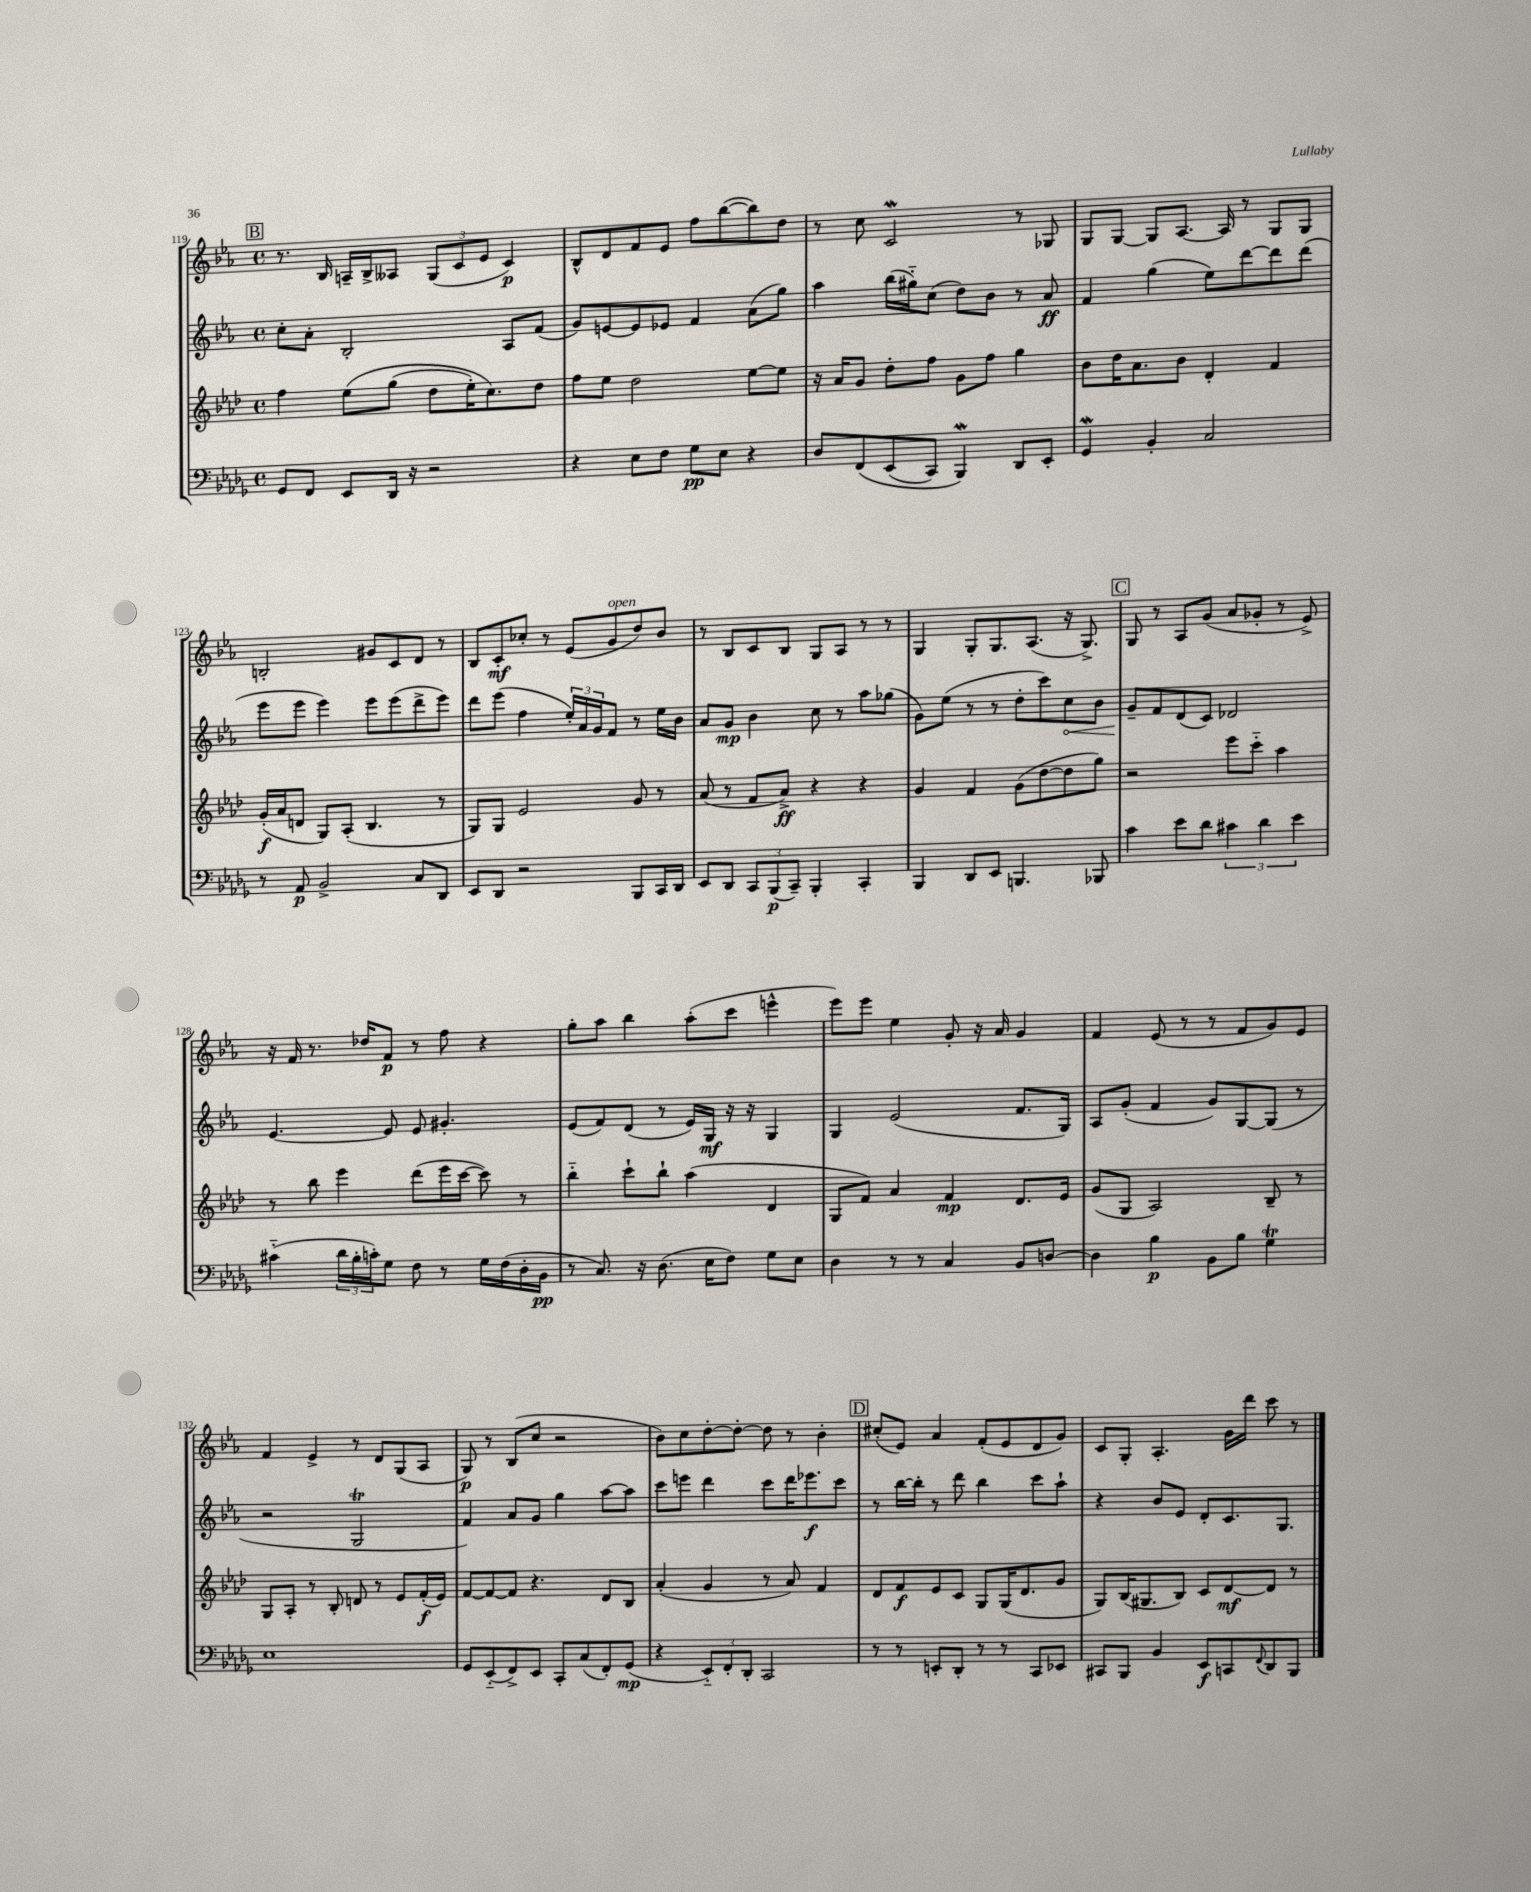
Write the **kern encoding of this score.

**kern	**kern	**kern	**kern
*staff4	*staff3	*staff2	*staff1
*clefF4	*clefG2	*clefG2	*clefG2
*k[b-e-a-d-g-]	*k[b-e-a-d-]	*k[b-e-a-]	*k[b-e-a-]
*M4/4	*M4/4	*M4/4	*M4/4
*met(c)	*met(c)	*met(c)	*met(c)
8GG-/L	4ff\	8cc'\L	8.r
8FF/J	.	8a-'\J	.
.	.	.	16B-/
8EE-/L	&(8ee-\L	2B-'/	16A~/LL
.	.	.	16B-^/J
16DD-/Jk	(8gg\J	.	8A--/J
16r	.	.	.
2r	8dd-\L	.	(12G/L
.	.	.	12c/
.	16ee-'\K)	.	.
.	.	.	12e-/J
.	8.cc\&)	.	.
.	.	8A-/L	4c/)
.	8dd-\J	(8f/J	.
=	=	=	=
4r	8ff\L	8g/L)	8B-^^/L
.	8ee-\J	[8e/	8d/
8E-\L	2dd-\	8e/]	8f/
8F\J	.	8e-/J	8e-/J
8G-\L	.	4f/	8ff\L
8E-\J	.	.	([8bb-\
4r	[8ee-\L	(8a-\L	8bb-\])
.	8ee-\]J	8gg\J)	8dd\J
=	=	=	=
8D-/L	16r	4aa-\	8r
.	16a-/LK	.	.
&(8FF/	8g/J	.	8cc\
(8EE-/	8dd-'\L	(16bb-\LL	2c/
.	.	16gg#'~\J)	.
8CC/J)	8ff\J	(8cc\J	.
4BBB-/&)	8g\L	8dd\L)	.
.	8ff\J	8b-\J	.
8DD-/L	4gg\	8r	8r
8EE-'/J	.	8a-/	8G-/
=	=	=	=
4GG-/	8b-\L	4f/	8G/L
.	16dd-\K	.	[8G/J
.	8.a-\	.	.
4BB-'/	.	(4gg\	8G/]L
.	8b-\J	.	[8.A-/J
2C/	4d-'/	8ee-\L)	.
.	.	.	16A-/]
.	.	[8ddd\	8r
.	4f/	8ddd\]	8G/L
.	.	(8ddd\J	8G/J
=	=	=	=
8r	(16g'/LL	8eee-\L	2B'/
.	16a-/J	.	.
8AA-/	8d/J	8eee-\J	.
2BB-^/	8G/L)	4eee-\)	.
.	(8A-'/J	.	.
.	4.B-/	8eee-\L	8g#/L
.	.	(8eee-\	8c/
8C/L	.	8ddd^\	8d/J
8DD-/J	8r	8eee-\J)	8r
=	=	=	=
8EE-/L	8G/L)	8ddd\L	8B-/L
8DD-/J	8G/J	(8eee-\J	8c'/
2r	2e-/	4ff\	8cc-'/J
.	.	.	8r
.	.	24ee-'/LL)	(8e-/L
.	.	24a-/	.
.	.	24g/J	.
.	.	8f/J	8g/
8BBB-/L	8g/	8r	8dd/)
16CC/L	8r	16ee-\LL	8b-/J
16DD-/JJ	.	16b-\JJ	.
=	=	=	=
8EE-/L	(8a-/	8a-/L	8r
8DD-/J	8r	8g/J	8B-/L
12CC/L	8f/L	4b-\	8c/
(12BBB-/	.	.	.
.	8a-^/J)	.	8B-/J
12CC~/J)	.	.	.
4BBB-'/	4r	8cc\	8G/L
.	.	8r	8A-/J
4CC'/	4r	8aa-\L	8r
.	.	(8gg-\J	8r
=	=	=	=
4BBB-/	4g/	8g\L)	4G/
.	.	(8ee-\J	.
8DD-/L	4f/	8r	8G'/L
8EE-/J	.	8r	8.G/
4.BBB/	(8g\L	8dd'\L	.
.	.	.	(8.A-/J
.	[8dd-\	8ccc\)	.
.	8dd-\]	8cc\	16r
.	.	.	8.G^/)
8BBB-/	8gg\J)	8b-\J	.
=	=	=	=
4c\	2r	8g~/L	8G/
.	.	8f/	8r
8e-\L	.	(8d/	8A-/L
8d-\J	.	8c/J)	(8g/J
6c#\	8eee-\L	2d-/	8a-/L
.	8ccc'~\J	.	8g-'/J
6d-\	.	.	.
.	4aa-\	.	8r
6e-\	.	.	.
.	.	.	8e-^/)
=	=	=	=
(4c#'~\	8r	[4.e-/	16r
.	.	.	16f/
.	8bb-\	.	8.r
24d-\LL	4eee-\	.	.
24B-'\	.	.	.
.	.	.	16dd-/LK
24c'\J)	.	.	.
8G-\J	.	8e-/]	8f/J
8F\	(8ddd-\L	8e-/	8r
8r	16eee-\L	4.g#'/	8ff\
.	[16ccc\JJ	.	.
16G-\LL	8ccc\])	.	4r
(16F\	.	.	.
16D-'\	8r	.	.
16BB-\JJ	.	.	.
=	=	=	=
8r	4bb-'~\	(8e-/L	8gg'\L
8.C/)	.	8f/)	8aa-\J
.	8ccc`\L	(8d/J	4bb-\
16r	.	.	.
(8.D-\	8bb-`\J	8r	.
.	(4aa-\	16e-/LL)	(8aa-'\L
16E-\LK	.	16G/JJ	.
8F\J)	.	16r	8ccc\J
.	.	16r	.
8G-\L	4d-/	4G/	4eee^^\
8E-\J	.	.	.
=	=	=	=
4D-\	8G/L	4G/	8eee-\L)
.	8f/J)	.	8eee-\J
8r	4a-/	(2e-/	4ee-\
8r	.	.	.
4C/	4f/	.	8g'/
.	.	.	16r
.	.	.	16a-/
8BB-/L	8.d-/L	8.f/L	4g/
[8D/J	.	.	.
.	16e-/Jk	16G/Jk)	.
=	=	=	=
4D\]	(8g/L	8A-/L	4f/
.	8G/J	(8g'/J	.
4B-\	2A-/)	4f/	(8e-/
.	.	.	8r
8BB-\L	.	8g/L)	8r
8B-\J	.	[8G/	8f/L
4G-\	8B-~/	(8G/]J	8g/)
.	8r	8r	8e-/J
=	=	=	=
1E-	8G/L	2r	4f/
.	8A-'/J	.	.
.	8r	.	4e-^/
.	8B-'/	.	.
.	8d/	2G/	8r
.	8r	.	8d/L
.	8e-/L	.	(8G/
.	(16f'/L	.	8A-/J
.	16e-/JJ)	.	.
=	=	=	=
8GG-/L	[8f/L	4f/)	8G/)
(8EE-'~/	8f/_	.	8r
8FF^/)	8f/]J	8a-/L	(8B-/L
8EE-/J	4.r	8g/J	8cc/J
8CC'/L	.	4gg\	2r
(8C/	.	.	.
8FF'/)	8d-/L	[8aa-\L	.
(8GG-/J	8B-/J	8aa-\]J	.
=	=	=	=
4r	(4a-'/	8ccc\L	8b-\L)
.	.	8eee\J	8cc\
12EE-'~/L)	4g/	4ddd\	[8dd'\
12FF'/	.	.	.
.	.	.	8dd'\_J
12DD-'/J	.	.	.
2CC/	8r	8ccc\L	8dd\]
.	8a-/)	16ddd\K	8r
.	.	8.eee-\	.
.	4f/	.	4b-'\
.	.	8ccc\J	.
=	=	=	=
8r	8d-/L	8r	(8cc#'/L
8r	8f/	[16bb-\LL	8e-/J)
.	.	16bb-'\]JJ	.
8EE'/L	8e-/	8r	4a-/
8DD-'/J	8c/J	8ddd\	.
8r	8G/L	4bb-\	(8f'/L
8r	(16G/K	.	8e-/
.	8.d-/	.	.
8CC/L	.	8ccc\L	8d/
8EE-/J	8g/J	8aa-`\J	8g/J)
=	=	=	=
8CC#/L	8G/L)	4r	8c/L
8BBB-/J	(16B-/K	.	8G'/J
.	8.G#/	.	.
4BB-/	.	8b-/L	4.A-'/
.	8B-/J)	8e-/J	.
8EE-/L	8c/L	8d'/L	.
8CC/	[8d-/	8.c/	16g\LL
.	.	.	16ddd\JJ
8qqFF/	.	.	.
8DD-/	8d-/]J	.	8ccc\
.	.	8.G/J	.
8BBB-/J	8r	.	8r
==	==	==	==
*-	*-	*-	*-
